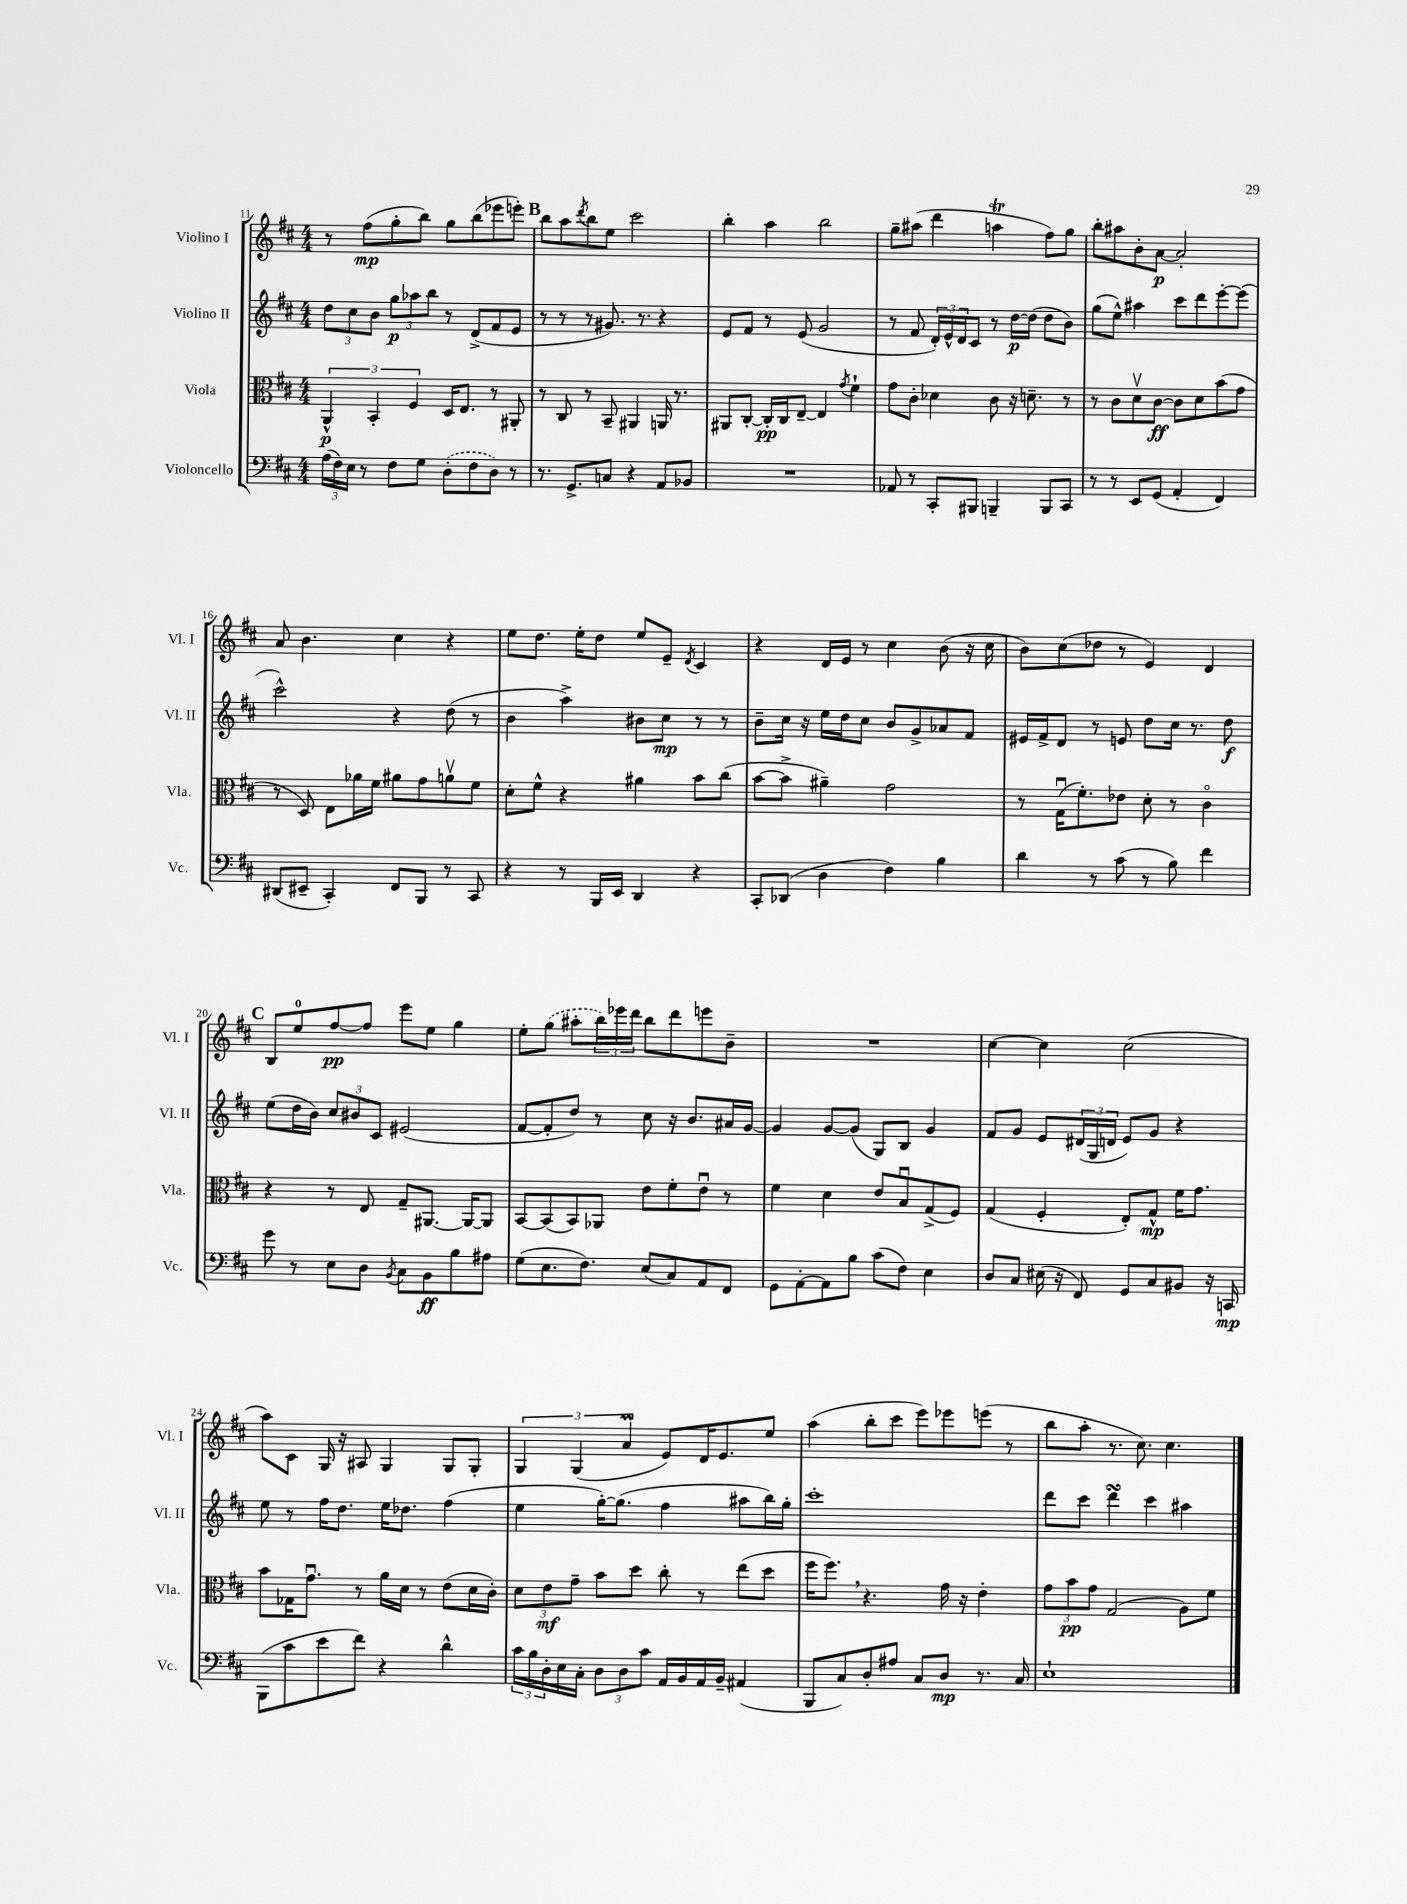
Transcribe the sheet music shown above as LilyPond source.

<<
\new StaffGroup <<
\new Staff = "s0" \with { instrumentName = "Violino I" shortInstrumentName = "Vl. I" } {
    \clef treble \key d \major \numericTimeSignature \time 4/4
    r8 fis''8\mp( g''8-. b''8) g''8 b''8( ees'''8 e'''8-.) |
    \mark \markup { \bold "B" } b''8 a''8 \acciaccatura { d'''8 } b''8 e''8 cis'''2 |
    b''4-. a''4 b''2 |
    g''8-- ais''8( d'''4 a''4\trill fis''8) g''8 |
    b''8-. ais''8 b'8-. a'8~\p a'2-. |
    a'8 b'4. cis''4 r4 |
    e''8 d''8. e''16-. d''8 e''8 e'8-- \acciaccatura { d'8 } cis'4 |
    r4 d'16 e'16 r8 cis''4 b'8( r16 cis''16 |
    b'8) cis''8( des''8 r8 e'4) d'4 |
    \mark \markup { \bold "C" } b8 e''8-0 fis''8~\pp fis''8 e'''8 e''8 g''4 |
    e''8-. \once \slurDashed g''8( ais''8-. \tuplet 3/2 { b''16) ees'''16 d'''16 } b''8 d'''8 e'''8 b'8-- |
    R1 |
    cis''4~ cis''4 cis''2( |
    a''8) cis'8 g16 r16 ais8 g4 g8 g8-. |
    \tuplet 3/2 { g4 g4( a'4\prall } e'8) d'16 e'8. e''8 |
    a''4( b''8-. cis'''8 e'''8) ees'''8 e'''8( r8 |
    b''8 a''8-. r8. cis''8.) cis''4. \bar "|." |
}
\new Staff = "s1" \with { instrumentName = "Violino II" shortInstrumentName = "Vl. II" } {
    \clef treble \key d \major \numericTimeSignature \time 4/4
    \tuplet 3/2 { d''8 cis''8 b'8 } \tuplet 3/2 { g''8\p aes''8 b''8 } r8 d'8->( fis'8 e'8 |
    \mark \markup { \bold "B" } r8 r8 r8 gis'8.) r8. r4 |
    e'8 fis'8 r8 e'8( g'2 |
    r8 fis'8 \tuplet 3/2 { d'16-.) e'16-^ d'16 } cis'8 r8 d''16~\p d''16( d''8 b'8) |
    g''8( e''8-^) ais''4 cis'''8 d'''8 e'''8~-. e'''8( |
    cis'''2-^) r4 d''8( r8 |
    b'4 a''4->) bis'8 cis''8\mp r8 r8 |
    b'8-- cis''16 r16 e''16 d''16 cis''8 b'8 g'8-> aes'8 fis'8 |
    eis'16 fis'16-> d'8 r8 e'8 d''8 cis''16 r8. d''8\f |
    \mark \markup { \bold "C" } e''8( d''16 b'16) \tuplet 3/2 { cis''8 bis'8 cis'8 } eis'2( |
    fis'8~ fis'8-. d''8) r8 cis''8 r16 b'8. ais'16 g'16~ |
    g'4 g'8~ g'8( g8) b8 g'4 |
    fis'8 g'8 e'8 \tuplet 3/2 { dis'16( g16 d'16 } e'8) g'8 r4 |
    e''8 r8 fis''16 d''8. e''16 des''8. fis''4( |
    e''4 g''16~-.) g''8.( fis''4 ais''8 b''16) g''16-. |
    cis'''1-. |
    d'''8 cis'''8 d'''4\turn cis'''4 ais''4 \bar "|." |
}
\new Staff = "s2" \with { instrumentName = "Viola" shortInstrumentName = "Vla." } {
    \clef alto \key d \major \numericTimeSignature \time 4/4
    \tuplet 3/2 { a,4-^\p b,4-. fis4 } d16 e8. r8 ais,8-. |
    \mark \markup { \bold "B" } r8 cis8 r8 b,8-- ais,4 a,16 r8. |
    ais,8 cis8~-. cis16-.\pp cis16 e8~-- e4 \acciaccatura { g'8 } fis'4-! |
    g'8 cis'8-. des'4 cis'8 r16 d'8.-- r8 |
    r8 cis'8 d'8\upbow cis'8~\ff cis'8 d'8 b'8( g'8 |
    r8 d8) e8 aes'16 fis'16 ais'8 g'8 a'8\upbow fis'8 |
    d'8-. fis'8-^ r4 ais'4 b'8 cis''8( |
    b'8~ b'8-> ais'4--) g'2 |
    r8 g16\downbow( fis'8.-.) ees'8 d'8-. r8 cis'4\flageolet |
    \mark \markup { \bold "C" } r4 r8 e8 g8-- ais,8.~ ais,16~ ais,8 |
    b,8~ b,8( b,8) aes,8 e'8 fis'8-. e'8\downbow r8 |
    fis'4 d'4 e'8 b8\downbow g8->( fis8) |
    g4( fis4-. e8-.) g8-^\mp fis'16 g'8. |
    b'8 ges16 g'8.\downbow r8 a'16 d'16 r8 e'8( d'16 cis'16-.) |
    \tuplet 3/2 { d'8 e'8\mf g'8-- } b'8 d''8 cis''8-. r8 e''8( d''8 |
    fis''16 fis''8.) \breathe r4. g'16 r16 e'4-. |
    \tuplet 3/2 { g'8 b'8\pp g'8 } g2( a8) fis'8 \bar "|." |
}
\new Staff = "s3" \with { instrumentName = "Violoncello" shortInstrumentName = "Vc." } {
    \clef bass \key d \major \numericTimeSignature \time 4/4
    \tuplet 3/2 { a16( fis16) e16 } r8 fis8 g8 \once \slurDashed d8-.( fis8 d8) r8 |
    \mark \markup { \bold "B" } r8. g,8.-> c8 r4 a,8 bes,8 |
    R1 |
    aes,8 r8 cis,8-. bis,,8 b,,4-- b,,8 cis,8 |
    r8 r8 e,8 g,8( a,4-. fis,4) |
    dis,8( eis,8-- cis,4-.) fis,8 b,,8 r8 cis,8 |
    r4 r8 b,,16 e,16 d,4 r4 |
    cis,8-. des,8( d4 fis4) b4 |
    d'4 r8 cis'8( r8 b8) fis'4 |
    \mark \markup { \bold "C" } g'8 r8 e8 d8 \acciaccatura { b,8 } cis8 b,8\ff b8 ais8 |
    g8( e8. fis8.) e8( cis8) a,8 fis,8 |
    g,8 a,8~-. a,8 b8 cis'8( fis8) e4 |
    d8 cis8 eis16( r16 fis,8) g,8 cis8 bis,8 r16 c,16\mp |
    b,,8( cis'8 e'8 fis'8) r4 d'4-^ |
    \tuplet 3/2 { cis'16 b16 d16-. } e16 cis16-. \tuplet 3/2 { d8 d8 cis'8 } a,16 b,16 a,16 b,16-- ais,4( |
    b,,8 cis8) d8-. ais8 cis8 d8\mp r8. cis16 |
    e1-! \bar "|." |
}
>>
>>
\layout { \context { \Score currentBarNumber = #11 } }
